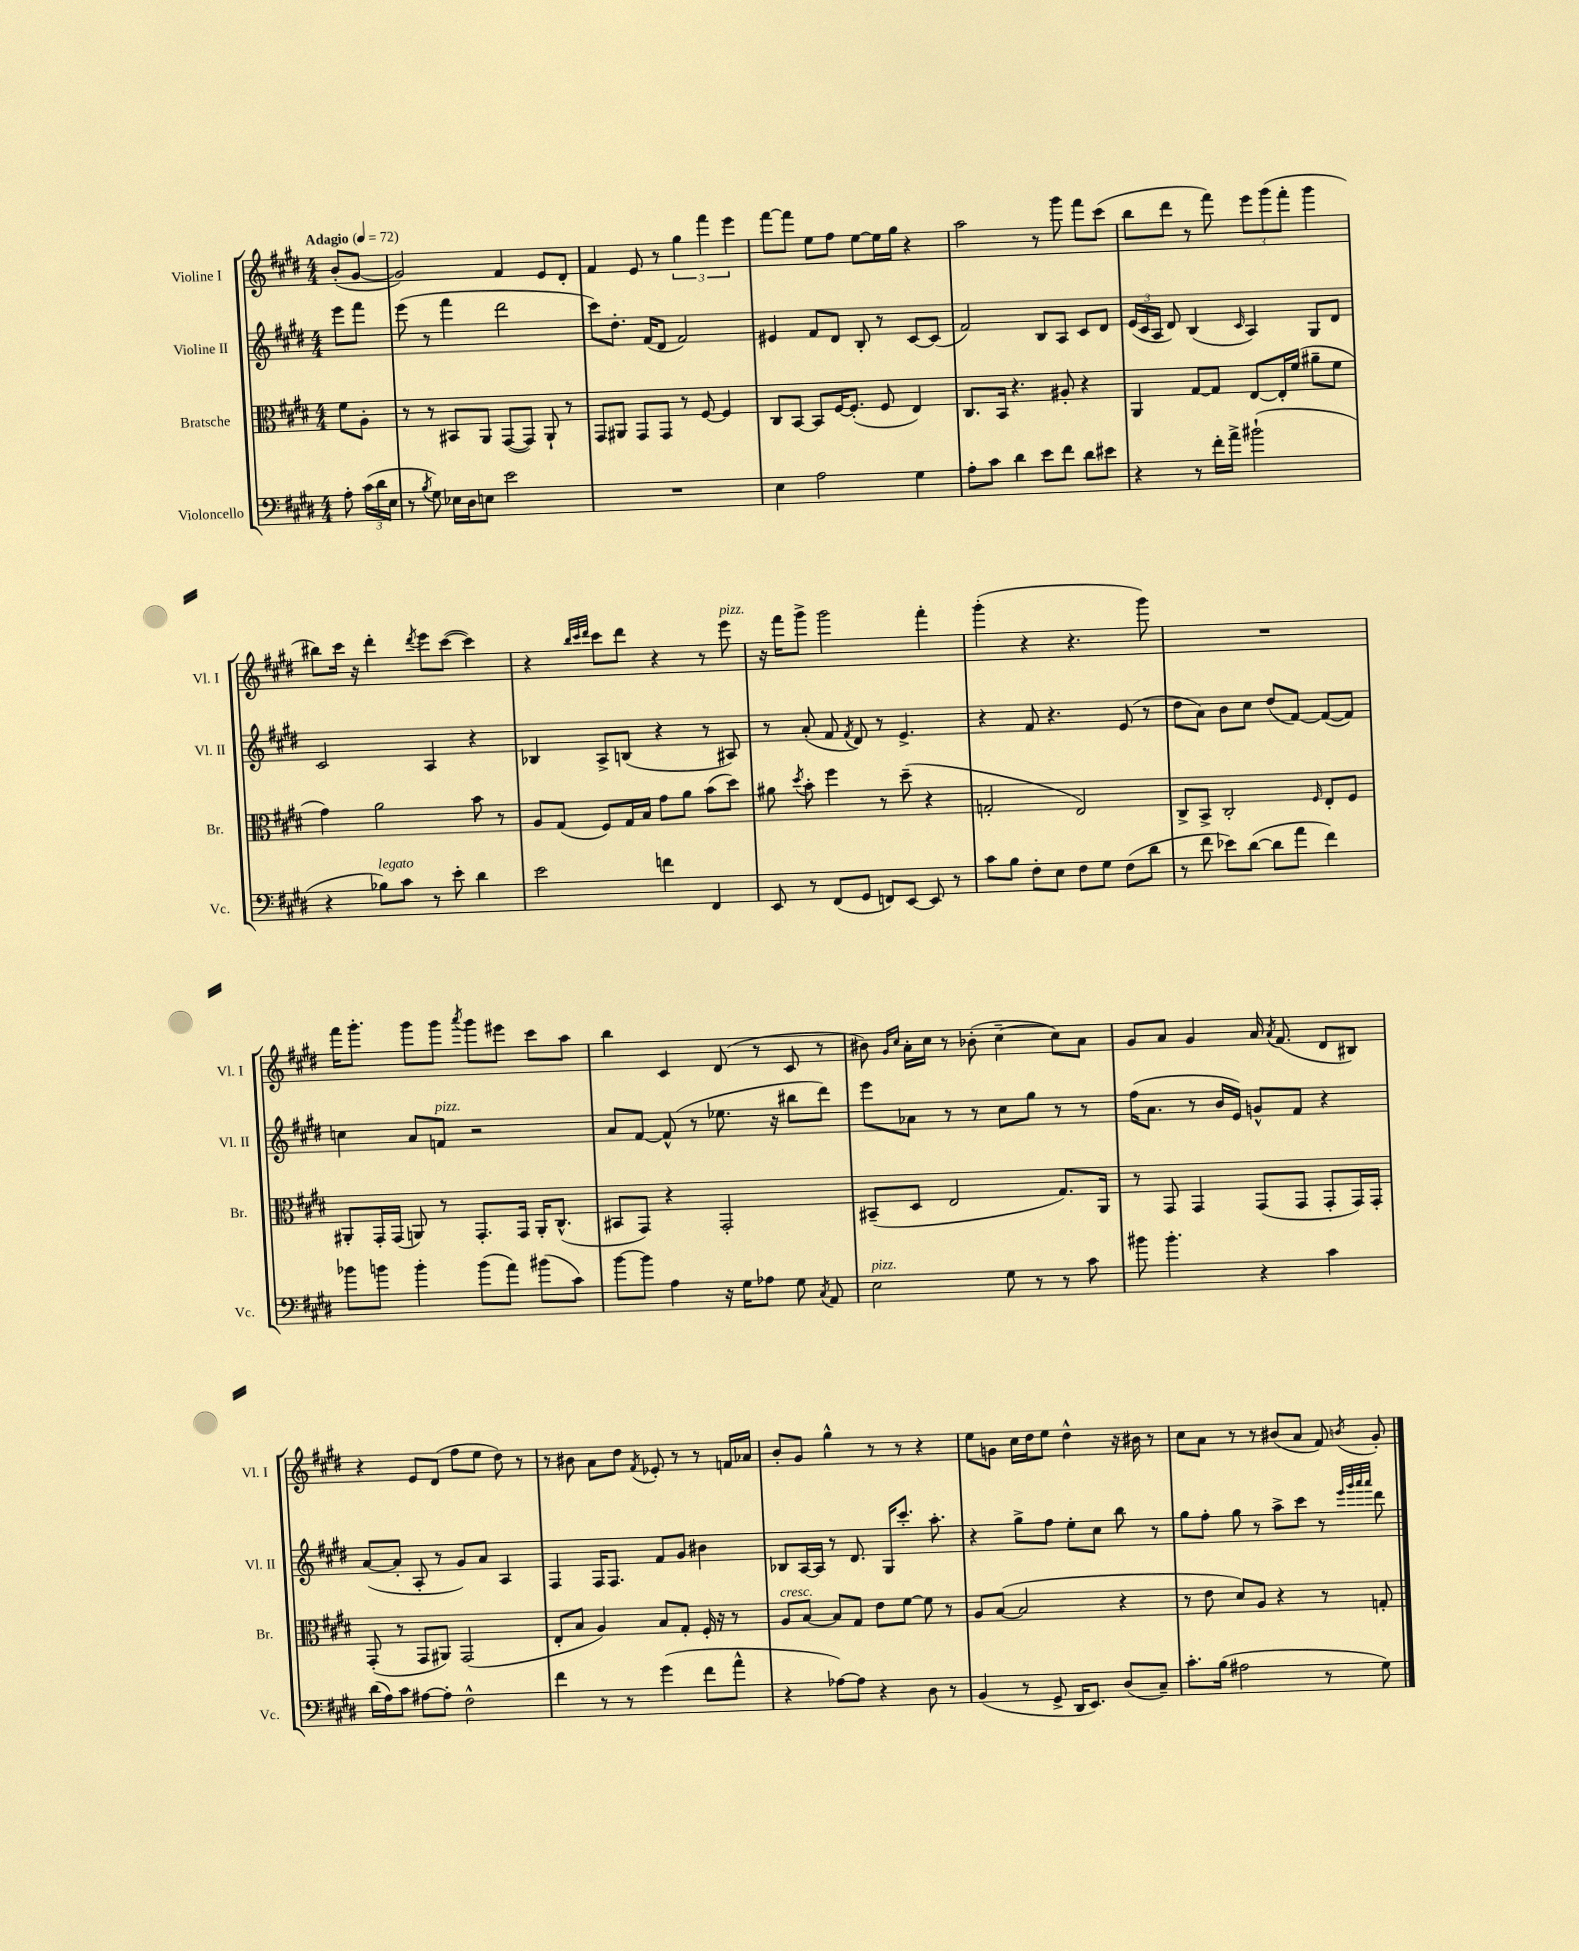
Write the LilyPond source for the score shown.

<<
\new StaffGroup <<
\new Staff = "s0" \with { instrumentName = "Violine I" shortInstrumentName = "Vl. I" } {
    \clef treble \key e \major \numericTimeSignature \time 4/4 \partial 4 \tempo "Adagio" 4 = 72
    \autoBeamOff b'8[-.( gis'8]~ |
    gis'2) fis'4 e'8[ dis'8]-. |
    fis'4 e'8 r8 \tuplet 3/2 { gis''4 fis'''4 e'''4 } |
    fis'''8[~ fis'''8] e''8[ fis''8] e''8[~ e''16 gis''16] r4 |
    a''2 r8 gis'''8 fis'''8[ cis'''8]( |
    b''8[ dis'''8] r8 fis'''8) \tuplet 3/2 { e'''8[ gis'''8( fis'''8]-. } gis'''4 |
    bis''8[) cis'''16] r16 dis'''4-. \acciaccatura { dis'''8 } e'''8[ cis'''8]~( cis'''4) |
    r4 \grace { b''32[ cis'''32 dis'''32] } cis'''8[ dis'''8] r4 r8 e'''8^\markup { \italic "pizz." } |
    r16 fis'''16[ gis'''8]-> gis'''2 fis'''4-. |
    gis'''4-.( r4 r4. gis'''8) |
    R1 |
    fis'''16[ gis'''8.]-. gis'''8[ gis'''8] \acciaccatura { a'''8 } gis'''8[ eis'''8] cis'''8[ a''8] |
    b''4 cis'4 dis'8( r8 cis'8 r8 |
    bis'8) \grace { gis'16[ cis''16] } a'16[-. cis''16] r8 bes'8-.( cis''4~-- cis''8[) a'8] |
    gis'8[ a'8] gis'4 a'16 \acciaccatura { a'8 } fis'8.( dis'8[ bis8]) |
    r4 e'8[ dis'8]( fis''8[ e''8] dis''8) r8 |
    r8 bis'8 a'8[ dis''8] \acciaccatura { fis'8 } ees'8-. r8 r8 f'16[ aes'16] |
    b'8[-. gis'8] gis''4-^ r8 r8 r4 |
    e''8[ g'8] cis''16[ dis''16 e''8] dis''4-^ r16 bis'16 r8 |
    cis''8[ a'8] r8 r8 bis'8[( a'8] fis'8) \acciaccatura { b'8 } gis'8-. \bar "|." |
}
\new Staff = "s1" \with { instrumentName = "Violine II" shortInstrumentName = "Vl. II" } {
    \clef treble \key e \major \numericTimeSignature \time 4/4 \partial 4
    \autoBeamOff e'''8[ fis'''8] |
    e'''8( r8 fis'''4 dis'''2 |
    cis'''8[) dis''8.]-. fis'16[( dis'8] fis'2) |
    eis'4 fis'8[ dis'8] b8-. r8 cis'8[~ cis'8]( |
    fis'2) b8[ a8] cis'8[ dis'8] |
    \tuplet 3/2 { e'16[( cis'16 a16] } dis'8) b4( \grace { cis'16 } a4) gis8[ dis'8] |
    cis'2 a4 r4 |
    bes4 a8[-> b8]( r4 r8 ais8) |
    r8 a'8-.( fis'8 \acciaccatura { fis'8 } dis'8) r8 e'4.-> |
    r4 fis'8 r4. e'8( r8 |
    dis''8[ a'8]) b'8[ cis''8] dis''8[( fis'8]~) fis'8[~( fis'8]) |
    c''4 a'8[ f'8]^\markup { \italic "pizz." } r2 |
    a'8[ fis'8]~ fis'8-^( r8 ees''8. r16 bis''8[ dis'''8]) |
    e'''8[ aes'8] r8 r8 cis''8[ gis''8] r8 r8 |
    fis''16[( a'8.] r8 b'16[ e'16]) g'8[-^ fis'8] r4 |
    a'8[~( a'8]-. a8-. r8 gis'8[) a'8] a4 |
    fis4 fis16[ fis8.] fis'8[ gis'8] bis'4 |
    bes8[ a16~ a16] r8 dis'8. gis16[ cis'''8.]-. a''8.-. |
    r4 gis''8[-> fis''8] e''8[-. cis''8] b''8 r8 |
    gis''8[ fis''8]-. gis''8 r8 a''8[-> cis'''8] r8 \grace { e'''32[ gis'''32 a'''32 a'''32] } dis'''8 \bar "|." |
}
\new Staff = "s2" \with { instrumentName = "Bratsche" shortInstrumentName = "Br." } {
    \clef alto \key e \major \numericTimeSignature \time 4/4 \partial 4
    \autoBeamOff fis'8[ a8]-. |
    r8 r8 bis,8[ a,8] gis,8[~( gis,8]) a,8-! r8 |
    gis,8[ ais,8] gis,8[ gis,8] r8 fis8~ fis4 |
    cis8[ b,8]~ b,8[ fis16~ fis8.]-.( fis8 e4) |
    cis8.[ b,16] r4. ais8-. r4 |
    a,4 gis8[~ gis8] e8[~ e16-. fis'16]( ais'8[-- fis'8] |
    gis'4) a'2 b'8 r8 |
    a8[ gis8]( fis8[) gis16 b16] gis'8[ a'8] b'8[( dis''8]) |
    ais'8 \acciaccatura { dis''8 } b'8-. fis''4 r8 dis''8--( r4 |
    g2-. e2) |
    cis8[-> b,8]-> cis2-. \grace { fis16 } e8[-. fis8] |
    ais,8[-. gis,16-. gis,16]( a,8) r8 gis,8.[-. gis,16] a,16[-. cis8.]-^( |
    bis,8[ gis,8]) r4 gis,2-. |
    bis,8[--( dis8] e2 gis8.[) a,16] |
    r8 gis,8 gis,4 gis,8[( gis,8] gis,8[-. gis,16) gis,16]-. |
    gis,8-.( r8 gis,8[ ais,8]) gis,2( |
    e8[-. b8] a4) b8[ gis8]-. fis16-. r16 r8 |
    a8[^\markup { \italic "cresc." } b8]~ b8[ gis8] e'8[ fis'8]~ fis'8 r8 |
    a8[ b8]~( b2 r4 |
    r8 e'8 dis'8[) a8] r4 r8 g8-. \bar "|." |
}
\new Staff = "s3" \with { instrumentName = "Violoncello" shortInstrumentName = "Vc." } {
    \clef bass \key e \major \numericTimeSignature \time 4/4 \partial 4
    \autoBeamOff a8-. \tuplet 3/2 { cis'16[( dis'16 e16] } |
    r8 \acciaccatura { b8 } gis8) ees16[ dis16 e8] e'2 |
    R1 |
    e4 a2 gis4 |
    a8[-. cis'8] dis'4 e'8[ fis'8] dis'8[ eis'8] |
    r4 r8 fis'16[-. a'16]-> bis'2-!( |
    r4 bes8[^\markup { \italic "legato" }) cis'8] r8 e'8-. dis'4 |
    e'2 f'4 fis,4 |
    e,8 r8 fis,8[( gis,8] f,8[) e,8]~ e,8 r8 |
    cis'8[ b8] fis8[-. e8] fis8[ gis8] fis8[( dis'8] |
    r8 fis'8 ees'8[) dis'8]~( dis'8[ a'8] fis'4) |
    bes'8[ b'8] b'4-. b'8[( a'8]) bis'8[( cis'8]) |
    b'8[~ b'8] a4 r16 gis16[ aes8] gis8 \acciaccatura { cis8 } a,8 |
    e2^\markup { \italic "pizz." } gis8 r8 r8 cis'8 |
    bis'8 bis'4.-. r4 cis'4 |
    dis'16[( a16) cis'8] ais8[~ ais8]-. fis2-^ |
    fis'4 r8 r8 gis'4( fis'8[ a'8]-^ |
    r4 aes8[~) aes8] r4 dis8 r8 |
    b,4( r8 gis,8-> dis,16[ e,8.]) dis8[( cis8]--) |
    cis'8.[-. b16]( ais2 r8 gis8) \bar "|." |
}
>>
>>
\layout { \context { \Score \remove "Bar_number_engraver" } }
